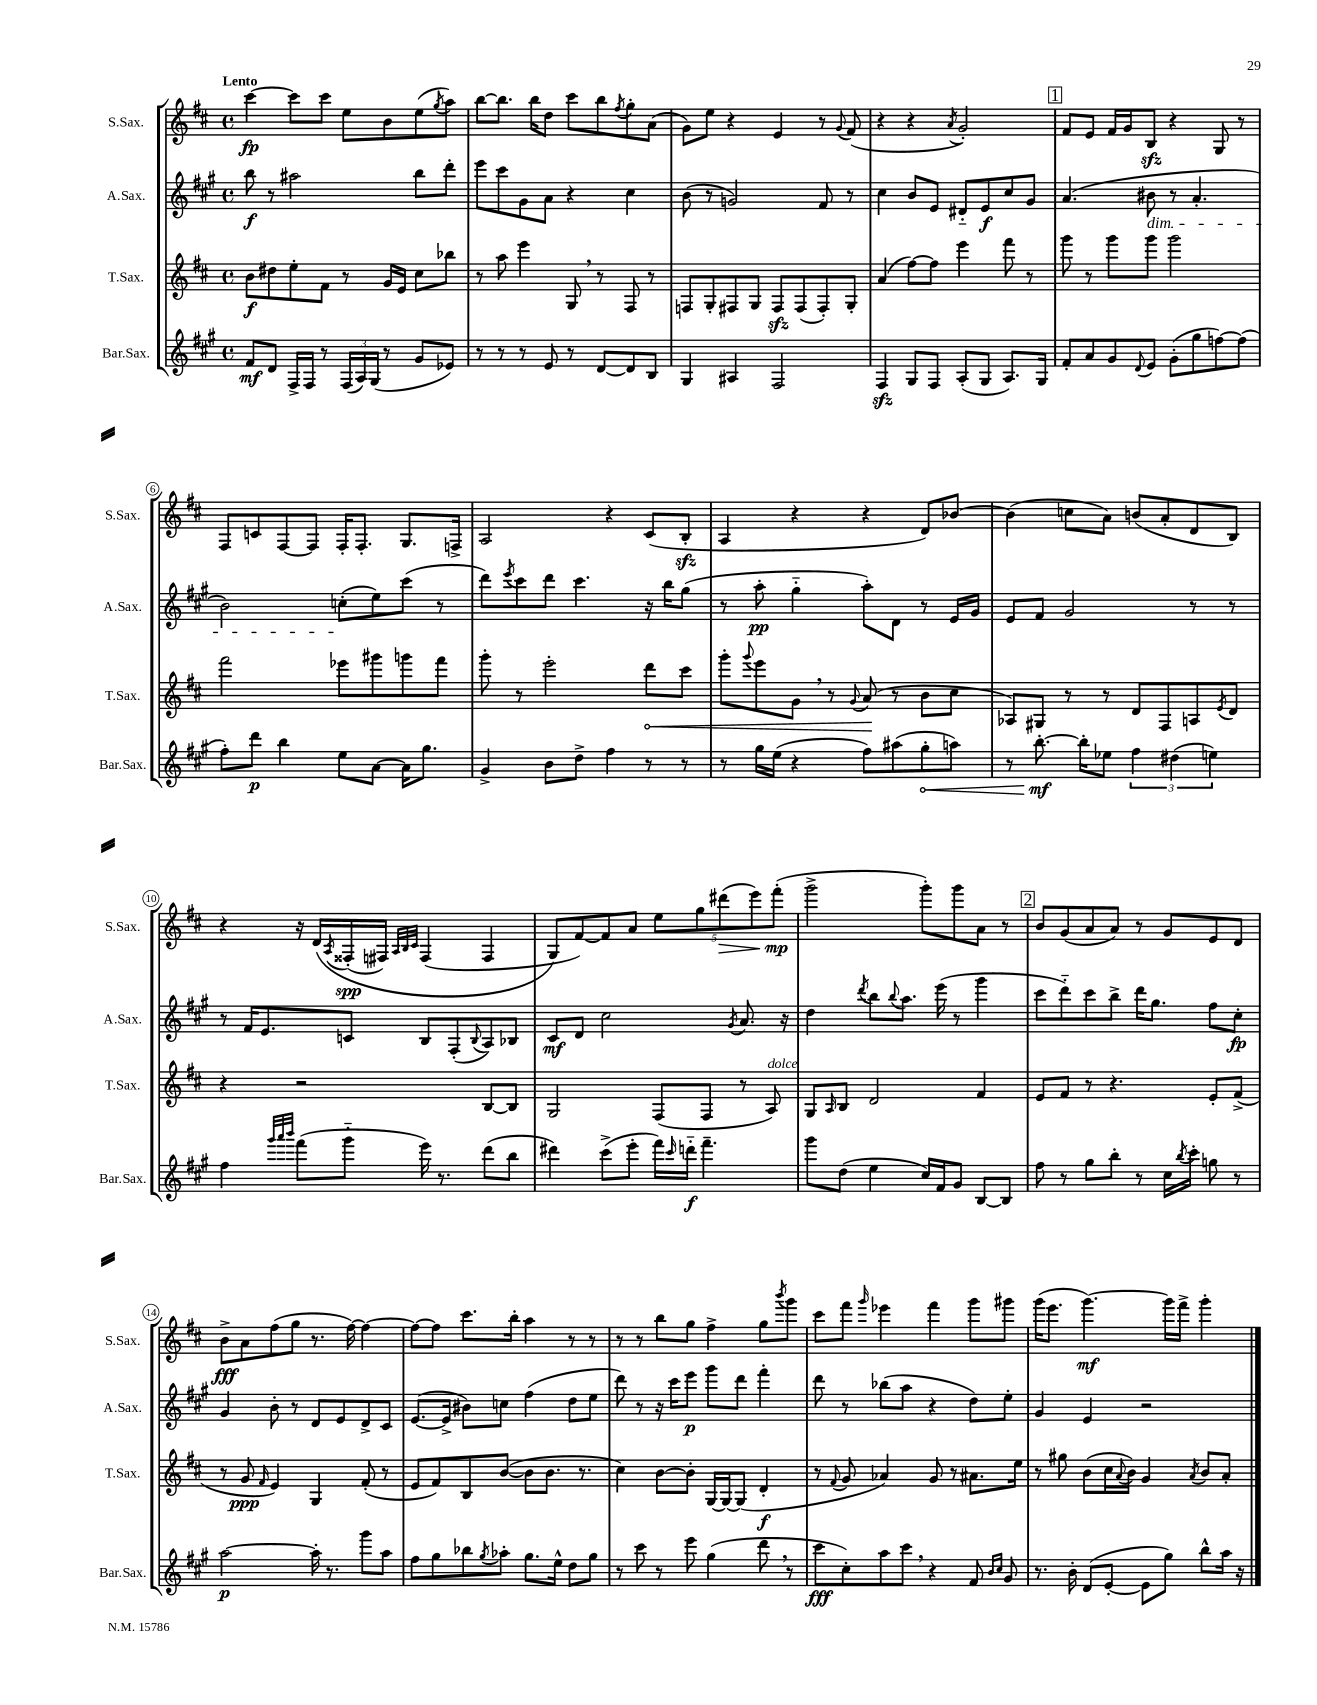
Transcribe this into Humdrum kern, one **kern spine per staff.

**kern	**kern	**kern	**kern
*staff4	*staff3	*staff2	*staff1
*clefG2	*clefG2	*clefG2	*clefG2
*k[f#c#g#]	*k[f#c#]	*k[f#c#g#]	*k[f#c#]
*M4/4	*M4/4	*M4/4	*M4/4
*met(c)	*met(c)	*met(c)	*met(c)
8f#	8b	8bb	[4ccc#
8d	8dd#	8r	.
16F#^	8ee'	2aa#	8ccc#]
16F#	.	.	.
8r	8f#	.	8ccc#
(24F#	8r	.	8ee
24A)	.	.	.
(24G#	.	.	.
8r	16g	.	8b
.	16e	.	.
8g#	8cc#	8bb	(8ee
.	.	.	8qgg
8e-)	8bb-	8ddd'	8aa)
=	=	=	=
8r	8r	8eee	[8bb
8r	8aa	8ccc#	8.bb]
8r	4eee	8g#	.
.	.	.	16bb
8e	.	8a	8dd
8r	8G	4r	8ccc#
[8d	8r	.	8bb
.	.	.	8qff#
8d]	8F#	4cc#	8gg'
8B	8r	.	(8a
=	=	=	=
4G#	8F	(8b	8g)
.	8G'	8r	8ee
4A#	8F#	2g)	4r
.	8G	.	.
2F#	8F#	.	4e
.	(8F#	.	.
.	8F#')	8f#	8r
.	.	.	8qqg
.	8G'	8r	(8f#
=	=	=	=
4F#	(4a	4cc#	4r
8G#	[8ff#)	8b	4r
8F#	8ff#]	8e	.
.	.	.	8qa
(8A'	4eee	8d#'~	2g')
8G#	.	8e	.
8.A)	8fff#	8cc#	.
.	8r	8g#	.
16G#	.	.	.
=	=	=	=
8f#'	8ggg	(4.a	8f#
8a	8r	.	8e
8g#	8ggg	.	16f#
.	.	.	16g
8qqd	.	.	.
8e	8ggg	8b#	8B
(8g#'	2ggg	8r	4r
8gg#	.	4.a'	.
[8ff)	.	.	8G
(8ff]	.	.	8r
=	=	=	=
8ff#')	2fff#	2b)	8F#
8ddd	.	.	8c
4bb	.	.	[8F#
.	.	.	8F#]
8ee	8eee-	(8cc'	16F#'
.	.	.	8.F#'
[8a	8ggg#	8ee)	.
16a]	8ggg	(8ccc#	8.G
8.gg#	.	.	.
.	8fff#	8r	.
.	.	.	16F^
=	=	=	=
4g#^	8ggg'	8ddd)	2A
.	.	8qeee	.
.	8r	8ccc#	.
8b	2eee'	8ddd	.
8dd^	.	4.ccc#	.
4ff#	.	.	4r
8r	8ddd	16r	(8c#
.	.	16bb	.
8r	8ccc#	(8gg#	8B'
=	=	=	=
8r	8ggg'	8r	4A
.	8qqggg	.	.
16gg#	8eee	8aa'	.
(16ee	.	.	.
4r	8g	4gg#'~	4r
.	8r	.	.
.	8qqg	.	.
8ff#)	(8a	8aa')	4r
(8aa#	8r	8d	.
8gg#'	8b	8r	8d)
8aa)	8cc#	16e	[8b-
.	.	16g#	.
=	=	=	=
8r	8A-)	8e	(4b-]
[8.bb'	8G#	8f#	.
.	8r	2g#	8cc
16bb']	.	.	.
8ee-	8r	.	8a)
6ff#	8d	.	(8b
.	8F#	.	8a'
(6dd#	.	.	.
.	8A	8r	8d
6ee)	.	.	.
.	8qe	.	.
.	8d	8r	8B)
=	=	=	=
4ff#	4r	8r	4r
.	.	16f#	.
.	.	8.e	.
32qqggg#	.	.	.
32qqaaa	.	.	.
32qqbbb	.	.	.
(8fff#	2r	.	16r
.	.	.	&(16d
.	.	.	8qA
8ggg#'~	.	8c	(16F##'
.	.	.	16F#)
.	.	.	32qqA
.	.	.	32qqB
.	.	.	32qqc#
16eee)	.	8B	(4F#
8.r	.	.	.
.	.	(8F#'	.
.	.	8qqB	.
(8ddd	[8B	8A)	4F#
8bb	8B]	8B-	.
=	=	=	=
4ddd#)	2G	8c#	8G&)
.	.	8d	[8f#)
(8ccc#^	.	2cc#	8f#]
8eee'	.	.	8a
16fff#)	(8F#	.	10ee
16qqccc#	.	.	.
16ddd'~	.	.	.
.	.	.	10gg
4.fff#~	8F#	.	.
.	.	.	(10ddd#
.	.	8qg#	.
.	8r	8.a	.
.	.	.	10eee)
.	8A)	.	.
.	.	.	(10fff#'
.	.	16r	.
=	=	=	=
8ggg#	8G	4dd	2ggg^
.	16qqA	.	.
(8dd	8B	.	.
.	.	8qddd	.
4ee	2d	8bb	.
.	.	8qqbb	.
.	.	8.aa	.
16cc#)	.	.	8ggg')
16f#	.	(16eee	.
8g#	.	8r	8ggg
[8B	4f#	4ggg#	8a
8B]	.	.	8r
=	=	=	=
8ff#	8e	8ccc#	8b
8r	8f#	8ddd'~)	(8g
8gg#	8r	8ccc#	8a
8bb'	4.r	8bb^	8a)
8r	.	16ddd	8r
.	.	8.gg#	.
16cc#	.	.	8g
8qbb	.	.	.
16ccc#'	.	.	.
8gg	8e'	8ff#	8e
8r	(8f#^	8cc#'	8d
=	=	=	=
[2aa	8r	4g#	8b^
.	8g	.	8a
.	16qqf#	.	.
.	4e)	8b'	(8ff#
.	.	8r	8gg
16aa']	4G	8d	8.r
8.r	.	.	.
.	.	8e	.
.	.	.	[16ff#)
8ggg#	(8f#'	8d^	4ff#_
8aa	8r	8c#	.
=	=	=	=
8ff#	8e	([8.e	8ff#_
8gg#	8f#)	.	8ff#]
.	.	16e^]	.
8bb-	8B	8b#)	8.ccc#
8qgg#	.	.	.
8aa-'	([8b	8cc	.
.	.	.	16bb'
8.gg#	8b]	(4ff#	4aa
.	8.b	.	.
16ee^^	.	.	.
8dd	.	8dd	8r
.	8.r	.	.
8gg#	.	8ee	8r
=	=	=	=
8r	4cc#)	8ddd)	8r
8ccc#	.	8r	8r
8r	[8b	16r	8bb
.	.	16ccc#	.
8eee	8b']	8eee	8gg
(4gg#	[16G	8ggg#	4ff#^
.	16G_	.	.
.	(8G]	8ddd	.
8ddd	4d'	4fff#'	8gg
.	.	.	8qbbb
8r	.	.	8ggg
=	=	=	=
8ccc#	8r	8ddd	8ccc#
.	8qqf#	.	.
8cc#')	8g	8r	8fff#
.	.	.	16qqggg
8aa	4a-)	(8bb-	4eee-
8ccc#	.	8aa	.
4r	8g	4r	4fff#
.	8r	.	.
8f#	8.a#	8dd)	8ggg
16qqb	.	.	.
16qqcc#	.	.	.
8g#	.	8ee'	8ggg#
.	16ee	.	.
=	=	=	=
8.r	8r	4g#	(16ggg
.	.	.	8.eee
.	8gg#	.	.
16b'	.	.	.
(8d	(8b	4e	[4.ggg)
[8e'	16cc#	.	.
.	8qqa	.	.
.	16b)	.	.
8e]	4g	2r	.
8gg#)	.	.	16ggg]
.	.	.	16fff#^
.	8qa	.	.
8bb^^	8b	.	4ggg'
16aa	8a'	.	.
16r	.	.	.
==	==	==	==
*-	*-	*-	*-
